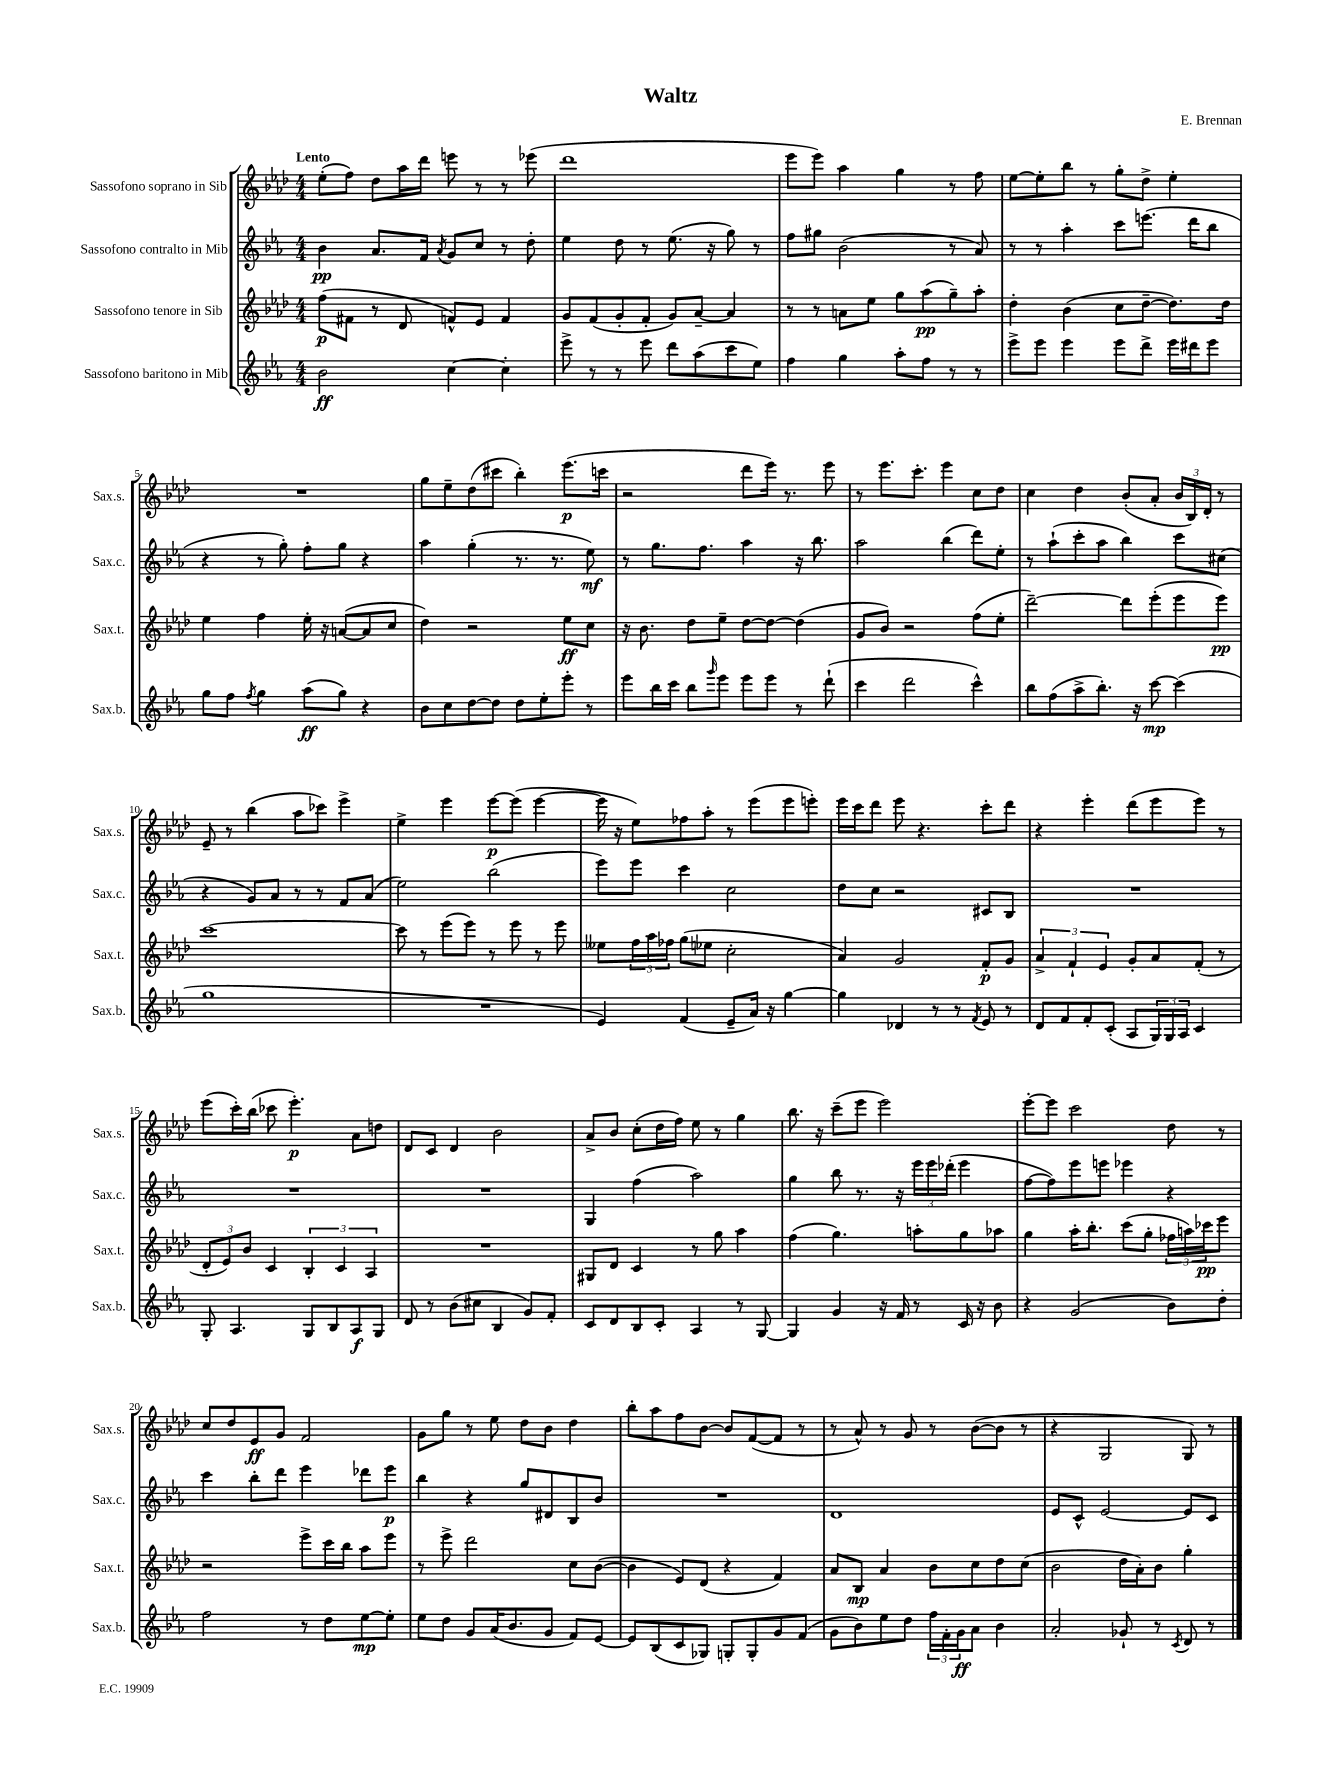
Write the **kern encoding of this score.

**kern	**kern	**kern	**kern
*staff4	*staff3	*staff2	*staff1
*clefG2	*clefG2	*clefG2	*clefG2
*k[b-e-a-]	*k[b-e-a-d-]	*k[b-e-a-]	*k[b-e-a-d-]
*M4/4	*M4/4	*M4/4	*M4/4
2b-\	(8ff\L	4b-\	(8ee-'\L
.	8f#\J	.	8ff\J)
.	8r	8.a-/L	8dd-\L
.	8d-/	.	16aa-\L
.	.	16f/Jk	16ddd-\JJ
.	.	8qa-/	.
[4cc\	8f^^/L)	8g/L	8eee\
.	8e-/J	8cc/J	8r
4cc'\]	4f/	8r	8r
.	.	8dd'\	(8eee-\
=	=	=	=
8eee-^\	8g/L	4ee-\	1ddd-
8r	(8f/	.	.
8r	8g'/	8dd\	.
8eee-\	8f'/J	8r	.
8ddd\L	8g/L)	(8.ee-\	.
(8aa-\	[8a-~/J	.	.
.	.	16r	.
8ccc\	4a-/]	8gg\)	.
8ee-\J)	.	8r	.
=	=	=	=
4ff\	8r	8ff\L	8eee-\L
.	8r	8gg#\J	8eee-\J)
4gg\	8a\L	(2b-\	4aa-\
.	8ee-\J	.	.
8aa-'\L	8gg\L	.	4gg\
8ff\J	(8aa-\	.	.
8r	8gg~\)	8r	8r
8r	8aa-'\J	8a-/)	8ff\
=	=	=	=
8eee-^\L	4dd-'\	8r	[8ee-\L
8eee-\J	.	8r	8ee-'\]
4eee-\	(4b-\	4aa-'\	8bb-\J
.	.	.	8r
8eee-\L	8cc\L	8ccc\L	8gg'\L
8ddd^\J	[8dd-~\J	(8.eee\J	8dd-^\J
16eee-\LL	8.dd-\]L)	.	4ee-'\
16ddd#\J	.	16ddd\LK	.
8eee-\J	.	8bb-\J	.
.	16dd-\Jk	.	.
=	=	=	=
8gg\L	4ee-\	4r	1r
8ff\J	.	.	.
8qff/	.	.	.
4gg\	4ff\	8r	.
.	.	8gg'\)	.
(8aa-\L	16ee-'\	8ff'\L	.
.	16r	.	.
8gg\J)	([8a/L	8gg\J	.
4r	8a/]	4r	.
.	8cc/J	.	.
=	=	=	=
8b-\L	4dd-\)	4aa-\	8gg\L
8cc\	.	.	8ee-~\
[8dd\	2r	(4gg'\	(8dd-\
8dd\]J	.	.	8ccc#\J
8dd\L	.	8.r	4bb-'\)
8ee-'\	.	.	.
.	.	8.r	.
8eee-'\J	8ee-\L	.	(8.eee-\L
8r	8cc\J	8ee-\)	.
.	.	.	16ccc\Jk
=	=	=	=
8eee-\L	16r	8r	2r
.	8.b-\	.	.
16bb-\L	.	8.gg\L	.
16ccc\JJ	.	.	.
8bb-\L	8dd-\L	.	.
.	.	8.ff\J	.
16qqggg/	.	.	.
8eee-\J	8ee-~\J	.	.
8eee-\L	[8dd-\L	4aa-\	8ddd-\L
8eee-\J	8dd-\_J	.	16eee-\Jk)
.	.	.	8.r
8r	(4dd-\]	16r	.
.	.	8.bb-\	.
(8ddd`\	.	.	8eee-\
=	=	=	=
4ccc\	8g/L	2aa-\	8r
.	8b-/J)	.	8.eee-\L
2ddd\	2r	.	.
.	.	.	8.ccc'\J
.	.	(4bb-\	4eee-\
4ccc^^\)	(8ff\L	8ddd\L)	8cc\L
.	8ee-'\J	8ee-'\J	8dd-\J
=	=	=	=
8bb-\L	[2ddd-~\)	8r	4cc\
(8ff\	.	(8aa-`\L	.
8aa-^\	.	8ccc'\	4dd-\
8.bb-'\J)	.	8aa-\J	.
.	8ddd-\]L	4bb-\)	(8b-'/L
16r	.	.	.
[8ccc\	(8eee-'\	.	8a-'/J
(4ccc\]	8eee-\	8ccc\L	24b-/LL
.	.	.	24B-/)
.	.	.	24d-'/JJ
.	8eee-\J)	(8cc#\J	8r
=	=	=	=
1gg	[1ccc	4r	8e-~/
.	.	.	8r
.	.	8g/L)	(4bb-\
.	.	8a-/J	.
.	.	8r	8aa-\L
.	.	8r	8ccc-\J)
.	.	8f/L	4eee-^\
.	.	(8a-/J	.
=	=	=	=
1r	8ccc\]	2ee-\)	4ee-^\
.	8r	.	.
.	(8eee-\L	.	4eee-\
.	8eee-\J)	.	.
.	8r	(2bb-\	[8eee-\L
.	8eee-\	.	(8eee-\]J
.	8r	.	[4eee-\
.	8eee-\	.	.
=	=	=	=
4e-/)	8ee--\L	8eee-\L)	16eee-\]
.	.	.	16r
.	24ff\L	8eee-\J	8ee-\L)
.	24aa-\	.	.
.	24ff-\JJ	.	.
(4f/	(8gg\L	4ccc\	8ff-\
.	8ee-\J	.	8aa-'\J
8e-~/L	2cc'\	2cc\	8r
16a-/Jk)	.	.	(8eee-\L
16r	.	.	.
[4gg\	.	.	8eee-\
.	.	.	8eee'\J)
=	=	=	=
4gg\]	4a-/)	8dd\L	16eee-\LL
.	.	.	16ccc\J
.	.	8cc\J	8ddd-\J
4d-/	2g/	2r	8eee-\
.	.	.	4.r
8r	.	.	.
8r	.	.	.
8qf/	.	.	.
8e-/	8f'/L	8c#/L	8ccc'\L
8r	8g/J	8B-/J	8ddd-\J
=	=	=	=
8d/L	6a-^/	1r	4r
8f/	.	.	.
.	6f`/	.	.
8f'/	.	.	4eee-'\
.	6e-/	.	.
(8c'/J	.	.	.
8A-/L	8g'/L	.	(8ddd-\L
24G/L)	8a-/	.	8eee-\
24G/	.	.	.
24A-/JJ	.	.	.
4c/	(8f'/J	.	8eee-\J)
.	8r	.	8r
=	=	=	=
8G'/	12d-'/L	1r	(8eee-\L
.	12e-/)	.	.
4.A-/	.	.	16ccc'\L)
.	12b-/J	.	.
.	.	.	(16bb-\JJ
.	4c/	.	8ccc-\
.	.	.	4.eee-'\)
8G/L	6B-'/	.	.
8B-/	.	.	.
.	6c/	.	.
8A-/	.	.	8a-\L
.	6A-/	.	.
8G/J	.	.	8dd\J
=	=	=	=
8d/	1r	1r	8d-/L
8r	.	.	8c/J
(8b-\L	.	.	4d-/
8cc#\J	.	.	.
4B-/	.	.	2b-\
8g/L)	.	.	.
8f'/J	.	.	.
=	=	=	=
8c/L	8G#/L	4G/	8a-^/L
8d/	8d-/J	.	8b-/J
8B-/	4c/	(4ff\	(8cc'\L
8c'/J	.	.	16dd-\L
.	.	.	16ff\JJ)
4A-/	8r	2aa-\)	8ee-\
.	8gg\	.	8r
8r	4aa-\	.	4gg\
[8G/	.	.	.
=	=	=	=
4G/]	(4ff\	4gg\	8.bb-\
.	.	.	16r
4g/	4.gg\)	8bb-\	(8ccc~\L
.	.	8.r	8eee-\J
16r	.	.	2eee-\)
16f/	.	16r	.
8r	8aa'\L	24eee-\LL	.
.	.	24eee-\	.
.	.	(24ddd-'\JJ	.
16c/	8gg\	4eee-\	.
16r	.	.	.
8b-\	8aa-\J	.	.
=	=	=	=
4r	4gg\	[8ff\L	[8eee-'\L
.	.	8ff\])	8eee-\]J
(2g/	16aa-'\LK	8eee-\	2ccc\
.	8.bb-'\J	.	.
.	.	8eee\J	.
.	(8ccc\L	4eee-\	.
.	8gg'\J	.	.
8b-\L)	24ff-\LL	4r	8dd-\
.	24aa\)	.	.
.	24ccc-\J	.	.
8dd'\J	8eee-\J	.	8r
=	=	=	=
2ff\	2r	4ccc\	8cc/L
.	.	.	8dd-/
.	.	8bb-'\L	8e-/
.	.	8ddd\J	8g/J
8r	8eee-^\L	4eee-\	2f/
8dd\L	16ccc\L	.	.
.	16bb-\JJ	.	.
[8ee-\	8aa-\L	8ddd-\L	.
8ee-'\]J	8eee-\J	8eee-\J	.
=	=	=	=
8ee-\L	8r	4bb-\	8g\L
8dd\J	8eee-^\	.	8gg\J
8g/L	2ddd-\	4r	8r
(16a-/K	.	.	8ee-\
8.b-/	.	.	.
.	.	8gg/L	8dd-\L
8g/J	.	8d#/	8b-\J
8f/L)	8cc\L	8B-/	4dd-\
[8e-/J	([8b-\J	8b-/J	.
=	=	=	=
8e-/]L	4b-\]	1r	8bb-'\L
(8B-/	.	.	8aa-\
8c/	8e-/L)	.	8ff\
8G-/J)	(8d-/J	.	[8b-\J
8G'/L	4r	.	8b-/]L
8G'/	.	.	([8f/
8g/	4f/)	.	8f/]J
(8f/J	.	.	8r
=	=	=	=
8g\L	8a-/L	1d	8r
8b-\)	8B-/J	.	8a-^^/)
8ee-\	4a-/	.	8r
8dd\J	.	.	8g/
24ff\LL	8b-\L	.	8r
24f'\	.	.	.
24g\J	.	.	.
8a-\J	8cc\	.	([8b-\L
4b-\	8dd-\	.	8b-\]J
.	(8cc\J	.	8r
=	=	=	=
2a-'/	2b-\	8e-/L	4r
.	.	8c^^/J	.
.	.	[2e-/	2G/
8g-`/	16dd-\LL	.	.
.	16a-'\J)	.	.
8r	8b-\J	.	.
8qc/	.	.	.
8d/	4gg'\	8e-/]L	8G/)
8r	.	8c/J	8r
==	==	==	==
*-	*-	*-	*-
